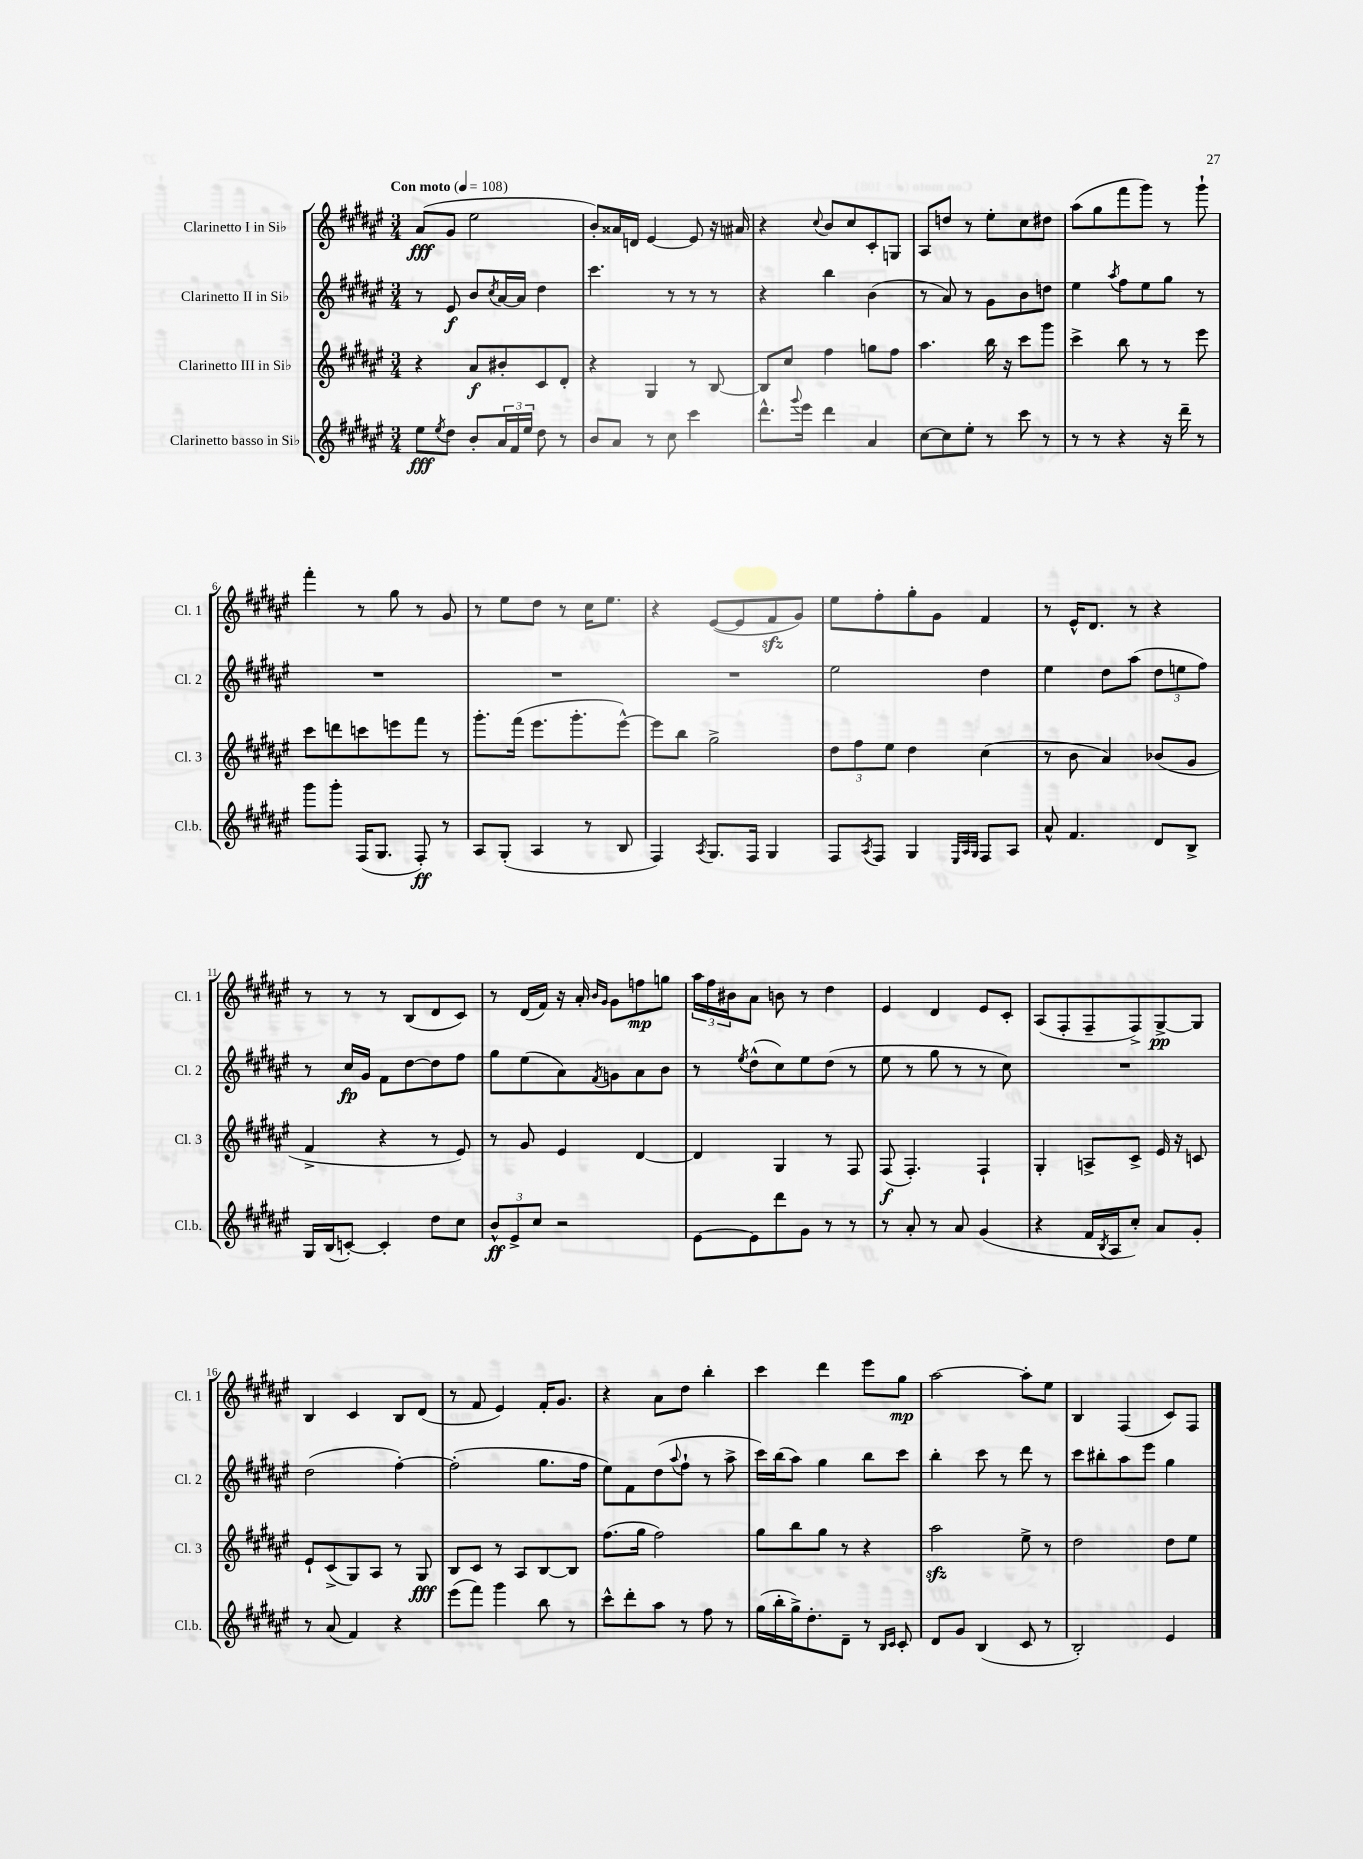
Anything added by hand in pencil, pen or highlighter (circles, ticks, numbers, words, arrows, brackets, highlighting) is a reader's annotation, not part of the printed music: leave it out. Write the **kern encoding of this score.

**kern	**kern	**kern	**kern
*staff4	*staff3	*staff2	*staff1
*clefG2	*clefG2	*clefG2	*clefG2
*k[f#c#g#d#a#e#]	*k[f#c#g#d#a#e#]	*k[f#c#g#d#a#e#]	*k[f#c#g#d#a#e#]
*M3/4	*M3/4	*M3/4	*M3/4
*MM108	*MM108	*MM108	*MM108
8ee#	4r	8r	(8a#
8qee#	.	.	.
8dd#	.	8e#	8g#
8b'	8a#	8b	2ee#
.	.	8qcc#	.
24a#	8b#'	[16a#	.
24f#	.	.	.
.	.	16a#]	.
24ee#	.	.	.
8dd#	8c#	4dd#	.
8r	8d#'	.	.
=	=	=	=
8b	4r	4.ccc#	8b')
8a#	.	.	16a##
.	.	.	16d
8r	4G#	.	[4e#
8cc#	.	8r	.
4ccc#	8r	8r	8e#]
.	[8B	8r	16r
.	.	.	16a#
=	=	=	=
8.ddd#^^	8B]	4r	4r
.	8cc#	.	.
8qqggg#	.	.	.
16eee#	.	.	.
.	.	.	8qqcc#
4ddd#	4ff#	4bb	8b
.	.	.	8cc#
4a#	8gg	(4b	8c#'
.	8ff#	.	8G
=	=	=	=
[8cc#	4.aa#	8r	8A#
8cc#]	.	8a#)	8dd
8ee#'	.	8r	8r
8r	16bb	8g#	8ee#'
.	16r	.	.
8ccc#	8ccc#	8b	8cc#
8r	8ggg#	8dd	8dd#
=	=	=	=
8r	4ccc#^	4ee#	(8aa#
8r	.	.	8gg#
.	.	8qaa#	.
4r	8bb	8ff#	8fff#
.	8r	8ee#	8ggg#)
16r	8r	8gg#	8r
16ddd#~	.	.	.
8r	8eee#	8r	8ggg#`
=	=	=	=
8ggg#	8ccc#	2.r	4fff#'
8ggg#'	8ddd	.	.
(16F#	8ccc	.	8r
8.G#	.	.	.
.	8eee	.	8gg#
8F#')	8fff#	.	8r
8r	8r	.	8g#
=	=	=	=
8A#	8.ggg#'	2.r	8r
(8G#'	.	.	8ee#
.	(16fff#	.	.
4A#	8.eee#	.	8dd#
.	.	.	8r
.	8.ggg#'	.	.
8r	.	.	16cc#
.	.	.	8.ee#
8B	[8eee#^^)	.	.
=	=	=	=
4F#)	8eee#]	2.r	4r
.	8bb	.	.
8qA#	.	.	.
8.G#	2gg#^	.	([8e#
.	.	.	8e#]
16F#	.	.	.
4G#	.	.	8f#
.	.	.	8g#)
=	=	=	=
8F#	12dd#	2ee#	8ee#
.	12ff#	.	.
8qA#	.	.	.
8F#	.	.	8ff#'
.	12ee#	.	.
4G#	4dd#	.	8gg#'
.	.	.	8g#
32qqE#	.	.	.
32qqA#	.	.	.
32qqG#	.	.	.
8F#	(4cc#	4dd#	4f#
8A#	.	.	.
=	=	=	=
8a#^^	8r	4ee#	8r
4.f#	8b	.	16e#^^
.	.	.	8.d#
.	4a#)	8dd#	.
.	.	(8aa#	8r
8d#	(8b-	12dd#	4r
.	.	12ee	.
8B^	8g#	.	.
.	.	12ff#)	.
=	=	=	=
16G#	4f#^	8r	8r
(16B	.	.	.
[8c')	.	16cc#	8r
.	.	16g#	.
4c']	4r	8f#	8r
.	.	[8dd#	(8B
8dd#	8r	8dd#]	8d#
8cc#	8e#)	8ff#	8c#)
=	=	=	=
12b^^	8r	8gg#	8r
12e#^	.	.	.
.	8g#	(8ee#	(16d#
12cc#	.	.	.
.	.	.	16f#)
2r	4e#	8a#)	16r
.	.	.	16a#'
.	.	.	16qqb
.	.	8qf#	16qqg#
.	.	8g	8g#
.	[4d#	8a#	8ff
.	.	8b	8gg
=	=	=	=
[8e#	4d#]	8r	24aa#
.	.	.	24ff#
.	.	.	24b#
.	.	8qee#	.
8e#]	.	(8dd#^^	8a#
8ddd#	4G#	8cc#)	8b
8g#	.	8ee#	8r
8r	8r	(8dd#	4dd#
8r	8F#	8r	.
=	=	=	=
8r	(8F#	8ee#	4e#
8a#'	4.F#')	8r	.
8r	.	8gg#	4d#
8a#	.	8r	.
(4g#	4F#`	8r	8e#
.	.	8cc#)	8c#'
=	=	=	=
4r	4G#'	2.r	(8A#
.	.	.	8F#'
16f#	8A^	.	8F#~
8qB	.	.	.
16A#	.	.	.
8cc#')	8c#^	.	8F#^)
8a#	16e#	.	[8G#^
.	16r	.	.
8g#'	8c	.	8G#]
=	=	=	=
8r	8e#`	(2dd#	4B
(8a#	(8c#^	.	.
4f#)	8G#)	.	4c#
.	8A#	.	.
4r	8r	[4ff#')	8B
.	8G#	.	(8d#
=	=	=	=
(8eee#	8B	(2ff#']	8r
8fff#)	8c#	.	8f#
4ggg#	8r	.	4e#)
.	8A#	.	.
8bb	[8B	8.gg#	16f#'
.	.	.	8.g#
8r	8B]	.	.
.	.	16ff#	.
=	=	=	=
8ccc#^^	(8.ff#	8ee#)	4r
8ddd#'	.	8f#	.
.	16gg#	.	.
8aa#	2ff#)	(8dd#	8a#
.	.	8qqaa#	.
8r	.	8ff#`	8dd#
8ff#	.	8r	4bb'
8r	.	8aa#^	.
=	=	=	=
(16gg#	8gg#	16ccc#)	4ccc#
16bb'	.	(16bb	.
16gg#^)	8bb	8aa#)	.
8.dd#'	.	.	.
.	8gg#	4gg#	4ddd#
8d#~	8r	.	.
8r	4r	8bb	8eee#
16qqB	.	.	.
16qqc#	.	.	.
8c#'	.	8ccc#	8gg#
=	=	=	=
8d#	2aa#	4bb'	[2aa#
8g#	.	.	.
(4B	.	8ccc#	.
.	.	8r	.
8c#	8ee#^	8ddd#	8aa#']
8r	8r	8r	8ee#
=	=	=	=
2B')	2dd#	8ccc#	4B
.	.	8bb#'	.
.	.	8aa#	(4F#
.	.	8eee#	.
4e#	8dd#	4gg#	8c#)
.	8ee#	.	8F#
==	==	==	==
*-	*-	*-	*-
